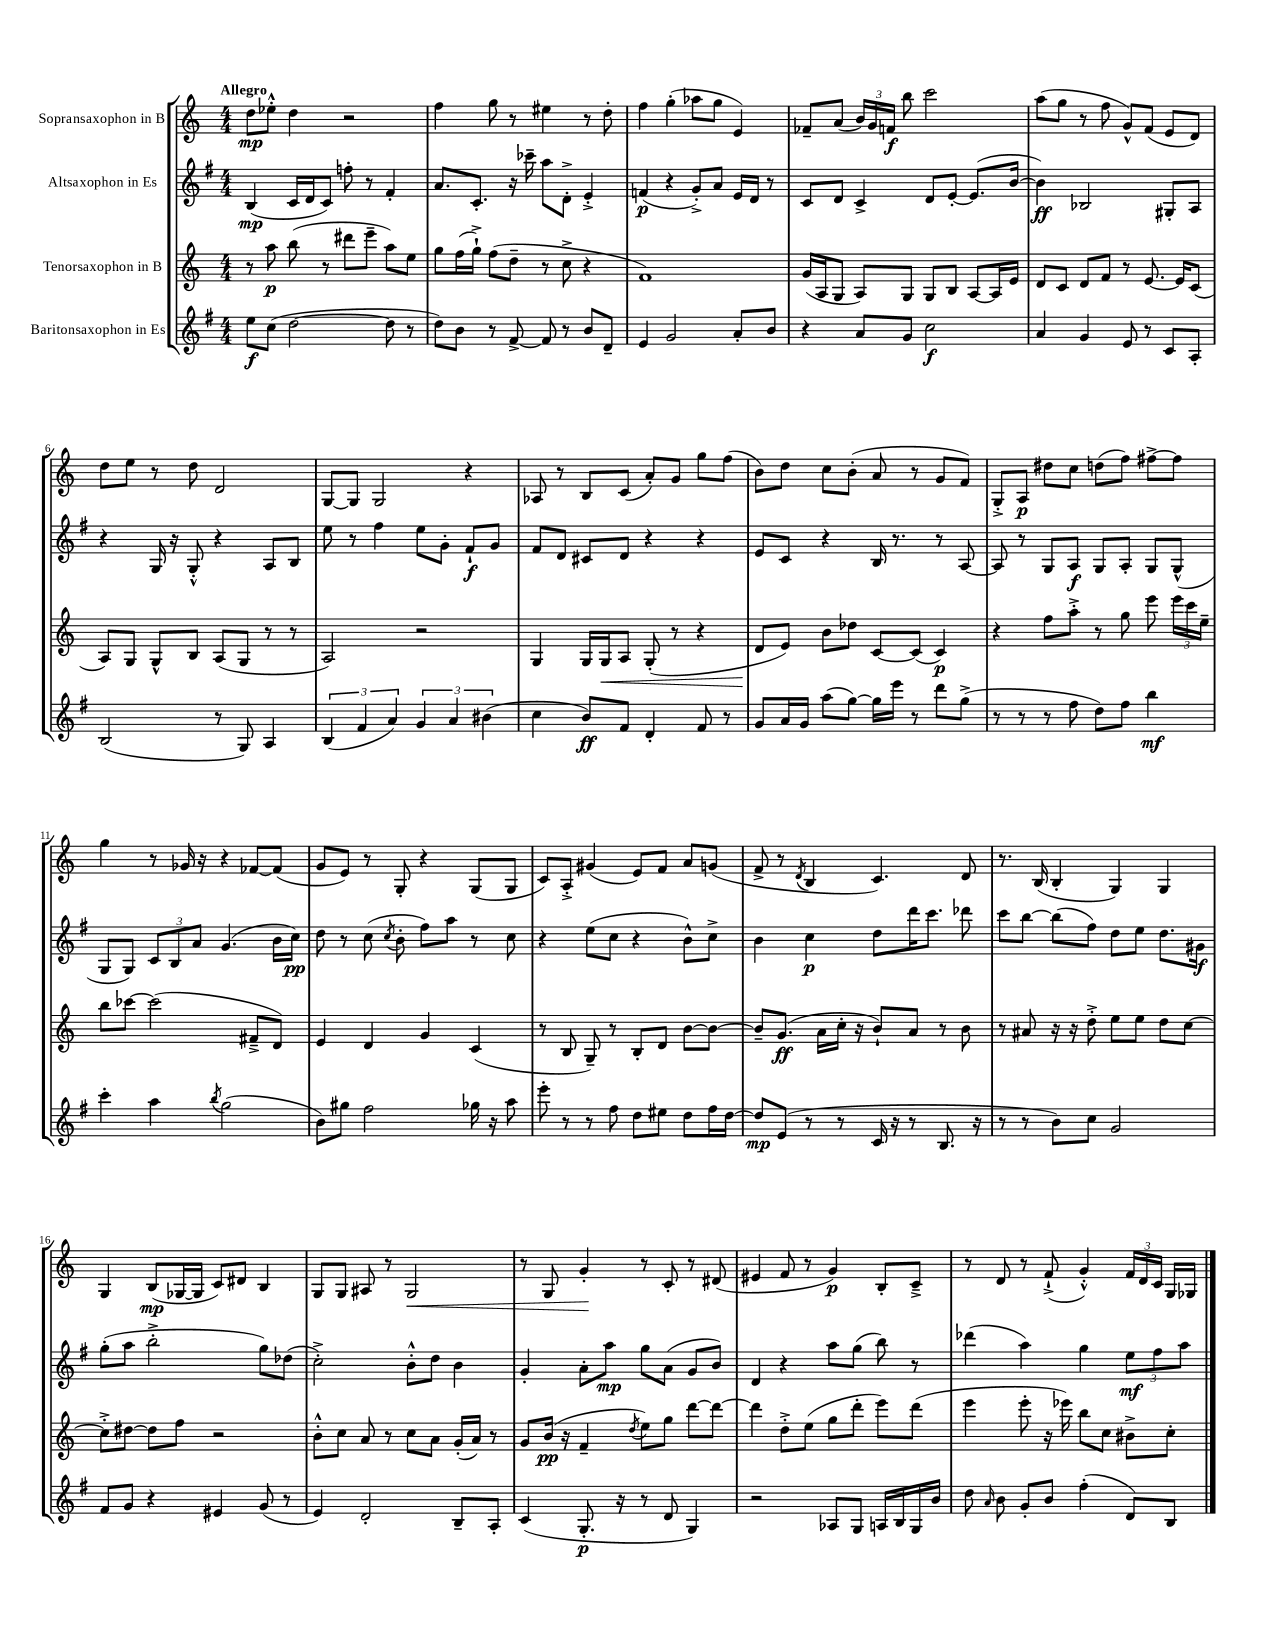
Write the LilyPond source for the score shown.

<<
\new StaffGroup <<
\new Staff = "s0" \with { instrumentName = "Sopransaxophon in B" } {
    \clef treble \key c \major \numericTimeSignature \time 4/4 \tempo "Allegro"
    \autoBeamOff d''8[\mp ees''8]-.-^ d''4 r2 |
    f''4 g''8 r8 eis''4 r8 d''8-. |
    f''4 g''4-.( aes''8[ g''8] e'4) |
    fes'8[-- a'8]( \tuplet 3/2 { b'16[) g'16 f'16]\f } b''8 c'''2 |
    a''8[( g''8] r8 f''8 g'8[-^) f'8]( e'8[ d'8]) |
    d''8[ e''8] r8 d''8 d'2 |
    g8[~ g8] g2 r4 |
    aes8 r8 b8[ c'8]( a'8[-.) g'8] g''8[ f''8]( |
    b'8[) d''8] c''8[ b'8]-.( a'8 r8 g'8[ f'8]) |
    g8[-.-> a8]\p dis''8[ c''8] d''8[( f''8]) fis''8[~-> fis''8] |
    g''4 r8 ges'16 r16 r4 fes'8[~ fes'8]( |
    g'8[ e'8]) r8 g8-. r4 g8[( g8] |
    c'8[) a8]-.-> gis'4( e'8[) f'8] a'8[ g'8]( |
    f'8-> r8 \acciaccatura { d'8 } b4 c'4.) d'8 |
    r8. b16( b4-. g4) g4 |
    g4 b8[\mp( ges16~ ges16] c'8[) dis'8] b4 |
    g8[ g8] ais8 r8 g2\< |
    r8 g8 g'4-.\! r8 c'8-. r8 dis'8( |
    eis'4 f'8 r8 g'4\p) b8[-. c'8]---> |
    r8 d'8 r8 f'8-!->( g'4-.-^) \tuplet 3/2 { f'16[ d'16 c'16] } g16[ ges16] \bar "|." |
}
\new Staff = "s1" \with { instrumentName = "Altsaxophon in Es" } {
    \clef treble \key g \major \numericTimeSignature \time 4/4
    \autoBeamOff b4\mp( c'16[ d'16 c'8]) f''8-. r8 fis'4-. |
    a'8.[ c'8.]-. r16 ces'''16-- a''8[ d'8]-.-> e'4-.-> |
    f'4\p( r4 g'8[-.->) a'8] e'16[ d'16] r8 |
    c'8[ d'8] c'4-> d'8[ e'8]~-. e'8.[( b'16]~ |
    b'4\ff) bes2 gis8[-. a8] |
    r4 g16 r16 g8-.-^ r4 a8[ b8] |
    e''8 r8 fis''4 e''8[ g'8]-. fis'8[-!\f g'8] |
    fis'8[ d'8] cis'8[ d'8] r4 r4 |
    e'8[ c'8] r4 b16 r8. r8 a8~ |
    a8 r8 g8[ a8]\f g8[ a8]-. g8[ g8]-^( |
    g8[ g8]) \tuplet 3/2 { c'8[ b8 a'8] } g'4.( b'16[ c''16]\pp) |
    d''8 r8 c''8( \acciaccatura { c''8 } b'8-. fis''8[) a''8] r8 c''8 |
    r4 e''8[( c''8] r4 b'8[-^) c''8]-> |
    b'4 c''4\p d''8[ d'''16 c'''8.] des'''8 |
    c'''8[ b''8]~ b''8[( fis''8]) d''8[ e''8] d''8.[ gis'16]\f |
    g''8[-.( a''8] b''2-.-> g''8[) des''8]( |
    c''2-.->) b'8[-.-^ d''8] b'4 |
    g'4-. a'8[-. a''8]\mp g''8[ a'8]( g'8[ b'8]) |
    d'4 r4 a''8[ g''8]( b''8) r8 |
    des'''4( a''4) g''4 \tuplet 3/2 { e''8[\mf fis''8 a''8] } \bar "|." |
}
\new Staff = "s2" \with { instrumentName = "Tenorsaxophon in B" } {
    \clef treble \key c \major \numericTimeSignature \time 4/4
    \autoBeamOff r8 a''8\p b''8( r8 dis'''8[ e'''8]-- a''8[) e''8] |
    g''8[ f''16( g''16]-!->) f''8[( d''8]-- r8 c''8-> r4 |
    f'1) |
    g'16[( a16 g8] a8[) g8] g8[ b8] a8[~ a16 e'16] |
    d'8[ c'8] d'8[ f'8] r8 e'8.~ e'16[ c'8]( |
    a8[) g8] g8[-^ b8] a8[( g8] r8 r8 |
    a2) r2 |
    g4 g16[ g16\< a8] g8-.( r8 r4 |
    d'8[\! e'8]) b'8[ des''8] c'8[~ c'8]( c'4\p) |
    r4 f''8[ a''8]-.-> r8 g''8 e'''8 \tuplet 3/2 { e'''16[ c'''16 e''16]-- } |
    b''8[ ces'''8]~ ces'''2( fis'8[---> d'8]) |
    e'4 d'4 g'4 c'4( |
    r8 b8 g8--) r8 b8[-. d'8] b'8[~ b'8]~ |
    b'8[-- g'8.]\ff( a'16[ c''16]-. r16 b'8[-!) a'8] r8 b'8 |
    r8 ais'8 r16 r16 d''8-.-> e''8[ e''8] d''8[ c''8]~ |
    c''8[-.-> dis''8]~ dis''8[ f''8] r2 |
    b'8[-.-^ c''8] a'8 r8 c''8[ a'8] g'16[-.( a'16]) r8 |
    g'8[ b'16]\pp( r16 f'4-- \acciaccatura { d''8 } e''8[) g''8] d'''8[~ d'''8]~ |
    d'''4 d''8[-.-> e''8]( g''8[ d'''8]-. e'''8[) d'''8]( |
    e'''4 e'''8-. r16 ees'''16) b''8[ c''8] bis'8[-> c''8]-. \bar "|." |
}
\new Staff = "s3" \with { instrumentName = "Baritonsaxophon in Es" } {
    \clef treble \key g \major \numericTimeSignature \time 4/4
    \autoBeamOff e''8[\f c''8]( d''2~ d''8 r8 |
    d''8[) b'8] r8 fis'8~-> fis'8 r8 b'8[ d'8]-- |
    e'4 g'2 a'8[-. b'8] |
    r4 a'8[ g'8] c''2\f |
    a'4 g'4 e'8 r8 c'8[ a8]-. |
    b2( r8 g8) a4 |
    \tuplet 3/2 { b4( fis'4 a'4) } \tuplet 3/2 { g'4 a'4 bis'4( } |
    c''4 b'8[\ff) fis'8] d'4-. fis'8 r8 |
    g'8[ a'16 g'16] a''8[( g''8]~) g''16[ e'''16] r8 d'''8[ g''8]->( |
    r8 r8 r8 fis''8 d''8[) fis''8] b''4\mf |
    c'''4-. a''4 \acciaccatura { b''8 } g''2( |
    b'8[) gis''8] fis''2 ges''16 r16 a''8 |
    e'''8-. r8 r8 fis''8 d''8[ eis''8] d''8[ fis''16 d''16]~ |
    d''8[\mp e'8]( r8 r8 c'16 r16 r8 b8. r16 |
    r8 r8 b'8[) c''8] g'2 |
    fis'8[ g'8] r4 eis'4 g'8( r8 |
    e'4) d'2-. b8[-- a8]-. |
    c'4( g8.-.\p r16 r8 d'8 g4) |
    r2 aes8[ g8] a16[ b16 g16 b'16] |
    d''8 \grace { a'16 } b'8 g'8[-. b'8] fis''4-.( d'8[) b8] \bar "|." |
}
>>
>>
